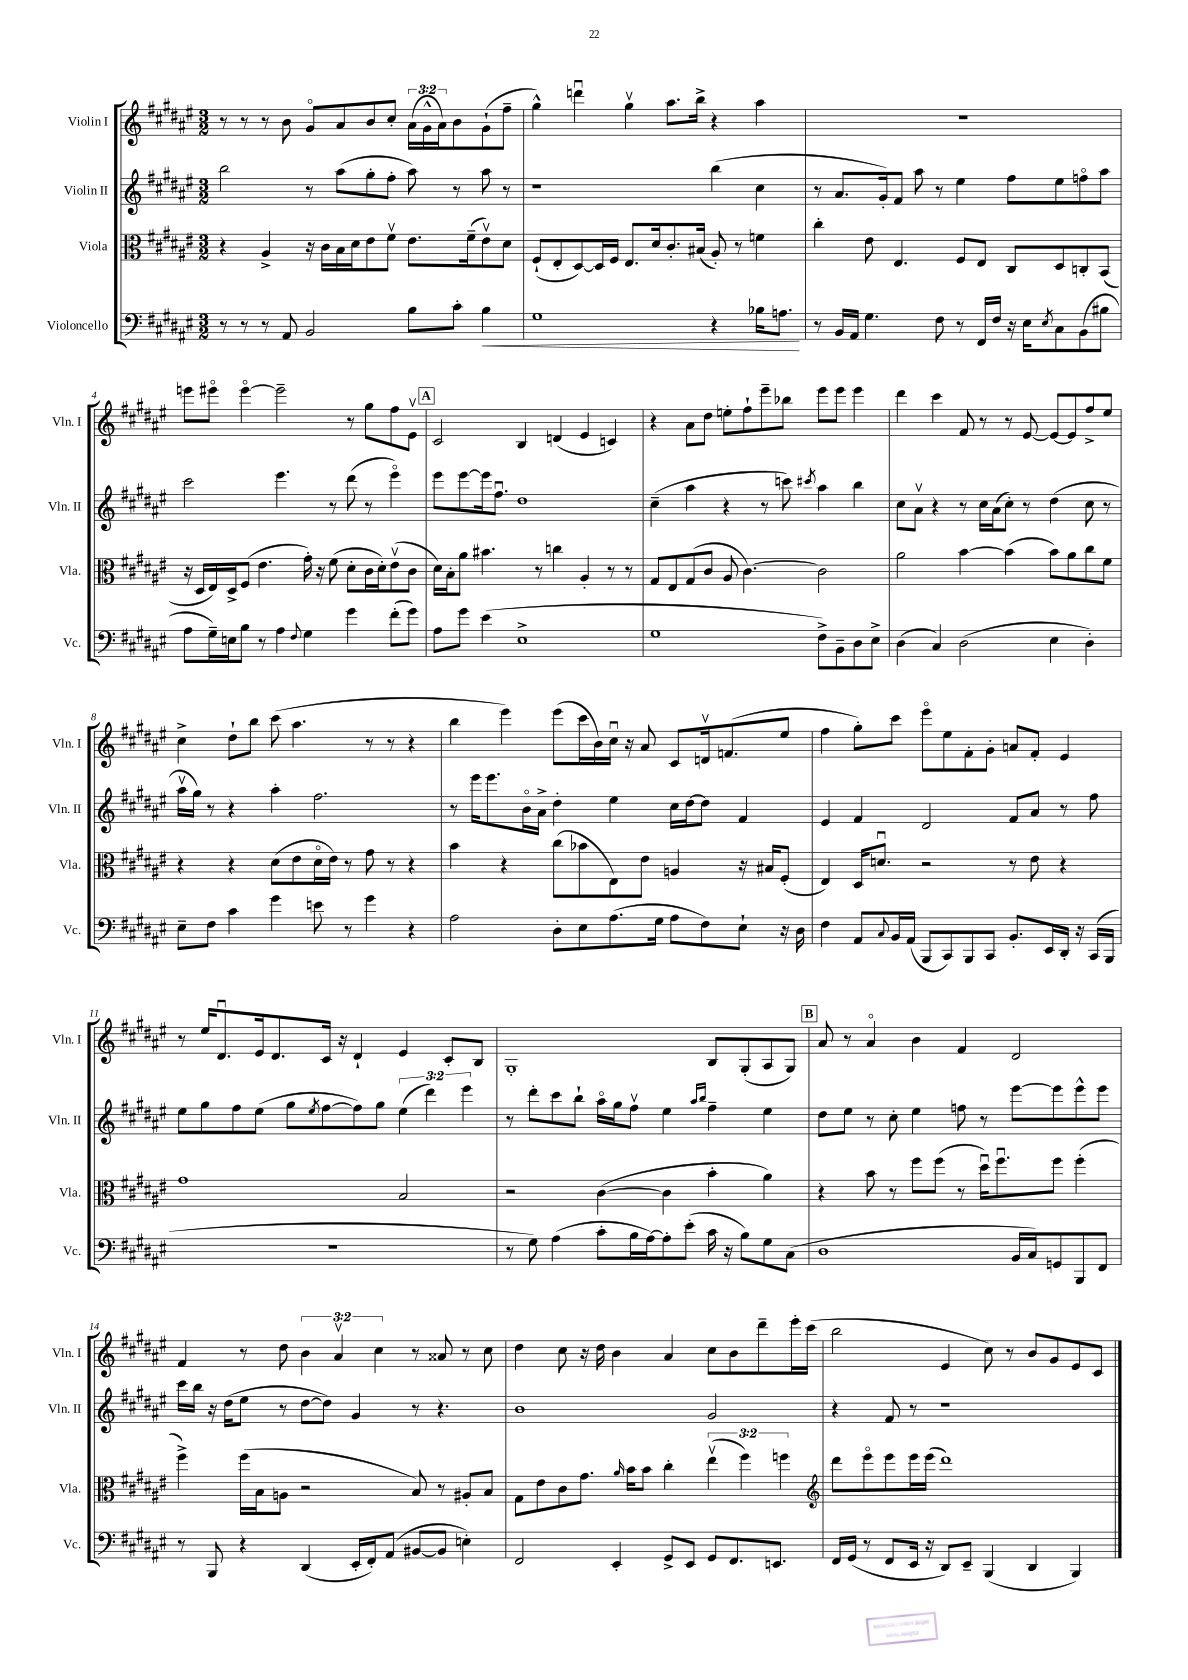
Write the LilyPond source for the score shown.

<<
\new StaffGroup <<
\new Staff = "s0" \with { instrumentName = "Violin I" shortInstrumentName = "Vln. I" } {
    \clef treble \key fis \major \numericTimeSignature \time 3/2 \override Staff.TupletNumber.text = #tuplet-number::calc-fraction-text
    r8 r8 r8 b'8 gis'8\flageolet ais'8 b'8 cis''8-. \tuplet 3/2 { ais'16( gis'16-^ ais'16) } b'8 gis'8-!( fis''8-- |
    gis''4-^) d'''4\downbow gis''4\upbow ais''8. b''16-> r4 ais''4 |
    R1. |
    e'''8 eis'''8\flageolet eis'''4~\flageolet eis'''2-- r8 gis''8 fis''8 eis'8\upbow |
    \mark \markup { \box "A" } cis'2 b4 d'4( eis'4 c'4) |
    r4 ais'8 dis''8 e''8-. fis''8-! eis'''8-- bes''8 eis'''8 eis'''8 eis'''4 |
    dis'''4 cis'''4 fis'8 r8 r8 eis'8~ eis'8~ eis'8 fis''8-> eis''8 |
    cis''4-> dis''8-! b''8 cis'''8( ais''4. r8 r8 r4 |
    b''4 eis'''4) eis'''8( cis'''16 b'16) cis''16\downbow r16 ais'8 cis'8 d'16\upbow f'8.( eis''8 |
    fis''4 gis''8-.) cis'''8 eis'''8\flageolet eis''8 fis'8-. gis'8-. a'8 fis'8-. eis'4 |
    r8 eis''16 dis'8.\downbow eis'16 dis'8. cis'16 r16 dis'4-! eis'4 cis'8-. b8 |
    gis1-. b8 gis8-.( ais8 gis8) |
    \mark \markup { \box "B" } ais'8 r8 ais'4\flageolet b'4 fis'4 dis'2 |
    fis'4 r8 dis''8 \tuplet 3/2 { b'4 ais'4\upbow cis''4 } r8 aisis'8 r8 cis''8 |
    dis''4 cis''8 r16 dis''16 b'4 ais'4 cis''8 b'8 dis'''8-- eis'''16-. cis'''16( |
    b''2 eis'4 cis''8) r8 b'8 gis'8 eis'8 cis'8 \bar "|." |
}
\new Staff = "s1" \with { instrumentName = "Violin II" shortInstrumentName = "Vln. II" } {
    \clef treble \key fis \major \numericTimeSignature \time 3/2 \override Staff.TupletNumber.text = #tuplet-number::calc-fraction-text
    b''2 r8 ais''8( gis''8-. fis''8-. ais''8) r8 ais''8 r8 |
    r1 b''4( cis''4 |
    r8 ais'8. gis'16-.) fis'8 ais''8 r8 eis''4 fis''8 eis''8 f''8\flageolet ais''8 |
    cis'''2 eis'''4. r8 dis'''8( r8 eis'''4\flageolet) |
    \mark \markup { \box "A" } eis'''8 eis'''8~ eis'''16 fis''8.\downbow dis''1 |
    cis''4--( ais''4 r4 r8 c'''8) \acciaccatura { cis'''8 } ais''4 b''4 |
    cis''8 ais'8\upbow r4 r8 cis''16 ais'16( cis''8-.) r8 dis''4( cis''8 r8 |
    ais''16\upbow gis''16) r8 r4 ais''4-. fis''2. |
    r8 eis'''16 eis'''8. b'16\flageolet ais'16-> dis''4-. eis''4 cis''16 dis''16~ dis''8 fis'4 |
    eis'4 fis'4 dis'2 fis'8 ais'8 r8 fis''8 |
    eis''8 gis''8 fis''8 eis''8( gis''8 \acciaccatura { eis''8 } fis''8~ fis''8) gis''8 \tuplet 3/2 { eis''4( dis'''4) eis'''4 } |
    r8 dis'''8-. cis'''8 b''8-! ais''16\flageolet gis''16 fis''8\upbow eis''4 \grace { ais''16 b''16 } fis''4-- eis''4 |
    \mark \markup { \box "B" } dis''8 eis''8 r8 cis''8-. eis''4 f''8 r8 eis'''8~ eis'''8 eis'''8-^ eis'''8 |
    cis'''16 b''16 r16 dis''16( eis''8 r8 dis''8~ dis''8) gis'4 r8 r4. |
    b'1 gis'2 |
    r4 fis'8 r8 r1 \bar "|." |
}
\new Staff = "s2" \with { instrumentName = "Viola" shortInstrumentName = "Vla." } {
    \clef alto \key fis \major \numericTimeSignature \time 3/2 \override Staff.TupletNumber.text = #tuplet-number::calc-fraction-text
    r4 ais4-> r16 cis'16 b16 dis'16 eis'8 fis'8\upbow eis'8. fis'16--( eis'8\upbow) dis'8 |
    fis8-!( eis8-. dis8~) dis16 fis16 eis8. dis'16 cis'8.-. bis16( ais8-.) r8 f'4 |
    cis''4-. eis'8 eis4. fis8 eis8 cis8 dis8 c8-. b,8( |
    r16 dis16 eis16) dis16-> fis8( eis'4. gis'16-.) r16 fis'8( dis'8-. cis'16 dis'16-.) eis'8\upbow( cis'8 |
    \mark \markup { \box "A" } dis'16) b16-. ais'8 bis'4. r8 c''4 ais4-. r8 r8 |
    gis8 eis8 gis8( cis'8 ais8 cis'4.~) cis'2 |
    ais'2 b'4~ b'4( b'8) ais'8 cis''8 fis'8 |
    r4 r4 dis'8( eis'8 dis'16\flageolet eis'16) r8 gis'8 r8 r4 |
    b'4 r4 cis''8( bes'8 eis8) eis'8 a4 r16 bis16 fis8-.( |
    eis4) dis16 d'8.\downbow r2 r8 eis'8 r4 |
    gis'1 b2 |
    r2 cis'4~( cis'4 b'4-. ais'4) |
    \mark \markup { \box "B" } r4 b'8 r8 fis''8 fis''8( r8 dis''16\downbow) fis''8.\downbow fis''8 fis''4-.( |
    fis''4->) fis''16( b16 a8 r2 b8) r8 ais8-. b8 |
    gis8 eis'8 cis'8 gis'8. \grace { ais'16 } b'16 b'8 cis''4-. \tuplet 3/2 { eis''4\upbow( fis''4) f''4 } |
    \clef treble dis'''8 eis'''8\flageolet eis'''8 eis'''16 eis'''16( dis'''1) \bar "|." |
}
\new Staff = "s3" \with { instrumentName = "Violoncello" shortInstrumentName = "Vc." } {
    \clef bass \key fis \major \numericTimeSignature \time 3/2
    r8 r8 r8 ais,8 b,2 b8 cis'8-. b4\< |
    gis1 r4 bes16 a8.\! |
    r8 b,16 ais,16 gis4. fis8 r8 fis,16 fis16 r16 eis16 \acciaccatura { eis8 } cis8 b,8( bis8 |
    ais8 gis16--) e16 b8 r8 ais4 \appoggiatura { fis8 } gis4 gis'4 fis'8-.( gis'8) |
    \mark \markup { \box "A" } ais8 gis'8 eis'4( eis1-> |
    gis1 fis8->) b,8-- dis8 eis8-> |
    dis4( cis4) dis2( eis4 dis4-.) |
    eis8-- fis8 cis'4 gis'4 e'8 r8 gis'4 r4 |
    ais2 dis8-. eis8 ais8.( gis16 ais8 fis8) eis8-! r16 dis16 |
    fis4 ais,8 \appoggiatura { cis8 } b,16 ais,16( b,,8 cis,8) b,,8 cis,8 b,8.-. eis,16 dis,16-. r16 cis,16( b,,16 |
    R1. |
    r8 gis8) ais4( cis'8-. b16 ais16~) ais8-. eis'8-.( cis'16 r16 b8) gis8 cis8( |
    \mark \markup { \box "B" } dis1 b,16 cis16) g,8 b,,8 fis,8 |
    r8 b,,8 r4 dis,4( eis,16-. fis,16-.) ais,8( bis,8~ bis,8 e4-.) |
    fis,2 eis,4-. gis,8-> eis,8 gis,8 fis,8. e,8. |
    fis,16 gis,16( r8 fis,8 eis,16 r16 dis,8) eis,8-- b,,4( dis,4 b,,4) \bar "|." |
}
>>
>>
